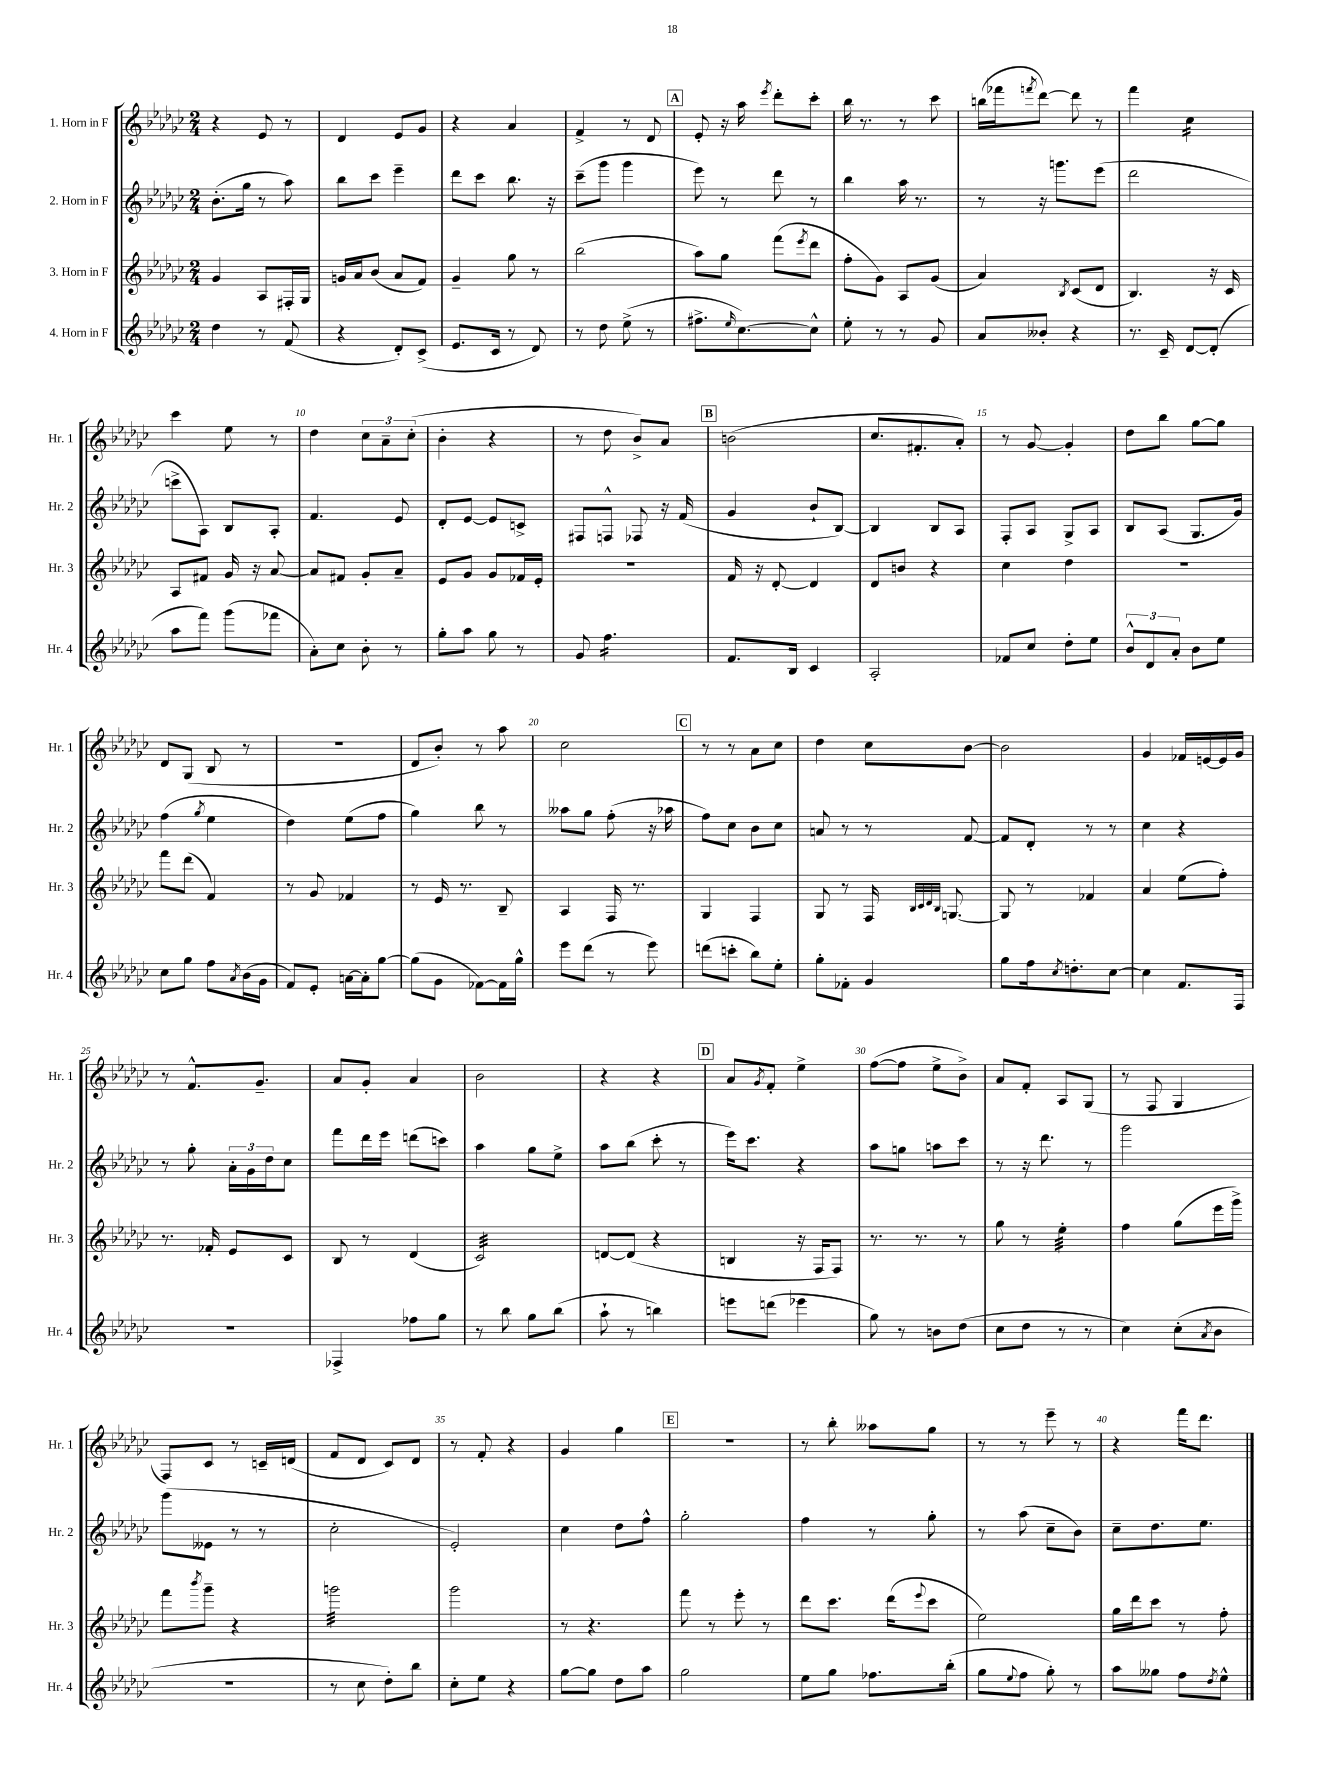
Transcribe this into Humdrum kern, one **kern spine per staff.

**kern	**kern	**kern	**kern
*staff4	*staff3	*staff2	*staff1
*clefG2	*clefG2	*clefG2	*clefG2
*k[b-e-a-d-g-c-]	*k[b-e-a-d-g-c-]	*k[b-e-a-d-g-c-]	*k[b-e-a-d-g-c-]
*M2/4	*M2/4	*M2/4	*M2/4
4dd-\	4g-/	(8.b-'\L	4r
.	.	16gg-\Jk	.
8r	8A-/L	8r	8e-/
(8f/	16F#'/L	8aa-\)	8r
.	16G-/JJ	.	.
=	=	=	=
4r	16g/LL	8bb-\L	4d-/
.	16a-/J	.	.
.	(8b-/J	8ccc-\J	.
8d-'/L)	8a-/L	4eee-~\	8e-/L
(8c-^/J	8f/J)	.	8g-/J
=	=	=	=
8.e-/L	4g-~/	8ddd-\L	4r
.	.	8ccc-\J	.
16c-/Jk	.	.	.
8r	8gg-\	8.bb-\	4a-/
8d-/)	8r	.	.
.	.	16r	.
=	=	=	=
8r	(2bb-\	(8ccc-~\L	4f^/
8dd-\	.	8ggg-\J	.
(8ee-^\	.	4ggg-\	8r
8r	.	.	8d-/
=	=	=	=
8.ff#^\L	8aa-\L)	8eee-\)	8e-'/
.	8gg-\J	8r	16r
16qqee-/	.	.	.
[8.cc-\)	.	.	16aa-\
.	.	.	8qeee-/
.	(8fff\L	8ddd-\	8ddd-'\L
.	8qeee-/	.	.
8cc-^^\]J	8ddd-\J	8r	8ccc-'\J
=	=	=	=
8ee-'\	8ff'\L	4bb-\	16bb-\
.	.	.	8.r
8r	8g-\J)	.	.
8r	8A-/L	16aa-\	8r
.	.	8.r	.
8g-/	(8g-/J	.	8ccc-\
=	=	=	=
8a-/L	4a-/)	8r	(16bb\LL
.	.	.	16fff-\J
.	.	.	8qfff/
8b--'/J	.	16r	[8ddd-\J)
.	.	8.ggg\L	.
.	8qB-/	.	.
4r	(8c-/L	.	8ddd-\]
.	8d-/J	(8eee-\J	8r
=	=	=	=
8.r	4.B-/)	2ddd-\	4fff\
16c-~/	.	.	.
[8d-/L	.	.	4cc-\
(8d-'/]J	16r	.	.
.	16c-/	.	.
=	=	=	=
8aa-\L	8A-/L	8ccc^\L	4ccc-\
8fff\J)	8f#/J	8A-\J)	.
(8ggg-\L	16g-/	8B-/L	8ee-\
.	16r	.	.
8fff-\J	[8a-/	8A-'/J	8r
=	=	=	=
8a-'\L)	8a-/]L	4.f/	4dd-\
8cc-\J	8f#/J	.	.
8b-'\	8g-'/L	.	12cc-\L
.	.	.	12a-~\
8r	8a-~/J	8e-/	.
.	.	.	(12cc-'\J
=	=	=	=
8gg-'\L	8e-/L	8d-'/L	4b-'\
8aa-\J	8g-/J	[8e-/J	.
8gg-\	8g-/L	8e-/]L	4r
8r	16f-/L	8c^/J	.
.	16e-'/JJ	.	.
=	=	=	=
8g-/	2r	8F#/L	8r
4.ff\	.	8F^^/J	8dd-\
.	.	8F-/	8b-^/L)
.	.	16r	8a-/J
.	.	(16f/	.
=	=	=	=
8.f/L	16f/	4g-/	(2b\
.	16r	.	.
.	[8d-'/	.	.
16B-/Jk	.	.	.
4c-/	4d-/]	8b-`/L	.
.	.	[8B-/J)	.
=	=	=	=
2A-'/	8d-/L	4B-/]	8.cc-/L
.	8b/J	.	.
.	.	.	8.f#'/
.	4r	8B-/L	.
.	.	8A-/J	8a-'/J)
=	=	=	=
8f-/L	4cc-\	8F'/L	8r
8cc-/J	.	8A-/J	[8g-/
8dd-'\L	4dd-\	8G-^/L	4g-'/]
8ee-\J	.	8A-/J	.
=	=	=	=
12b-^^/L	2r	8B-/L	8dd-\L
12d-/	.	.	.
.	.	(8A-/J	8bb-\J
12a-'/J	.	.	.
8b-\L	.	8.G-/L	[8gg-\L
8ee-\J	.	.	8gg-\]J
.	.	16g-/Jk)	.
=	=	=	=
8cc-\L	8fff\L	(4ff\	8d-/L
8gg-\J	(8ddd-\J	.	(8G-/J
.	.	8qgg-/	.
8ff\L	4f/)	4ee-\	8B-/
8qa-/	.	.	.
(16b-\L	.	.	8r
16g-\JJ	.	.	.
=	=	=	=
8f/L)	8r	4dd-\)	2r
8e-'/J	8g-/	.	.
[16a\LL	4f-/	(8ee-\L	.
16a'\]J	.	.	.
[8gg-\J	.	8ff\J	.
=	=	=	=
(8gg-\]L	8r	4gg-\)	8d-/L
8g-\J	16e-/	.	8b-'/J)
.	8.r	.	.
[8f-\L)	.	8bb-\	8r
16f-\]L	8B-~/	8r	8aa-\
16gg-^^\JJ	.	.	.
=	=	=	=
8eee-\L	4A-/	8aa--\L	2cc-\
(8ddd-\J	.	8gg-\J	.
8r	16F/	(8ff'\	.
.	8.r	.	.
8eee-\)	.	16r	.
.	.	16aa-\	.
=	=	=	=
(8ddd\L	4G-/	8ff\L)	8r
8ccc'\J	.	8cc-\J	8r
8bb-\L)	4F/	8b-\L	8a-\L
8ee-'\J	.	8cc-\J	8cc-\J
=	=	=	=
8gg-'\L	8G-/	8a/	4dd-\
8f-'\J	8r	8r	.
4g-/	16F/	8r	8cc-\L
.	32qqB-/LLL	.	.
.	32qqc-/	.	.
.	32qqd-/	.	.
.	32qqB-/JJJ	.	.
.	[8.G/	.	.
.	.	[8f/	[8b-\J
=	=	=	=
8gg-\L	8G/]	8f/]L	2b-\]
16ff\k	8r	8d-'/J	.
8qcc-/	.	.	.
8.dd'\	.	.	.
.	4f-/	8r	.
[8cc-\J	.	8r	.
=	=	=	=
4cc-\]	4a-/	4cc-\	4g-/
8.f/L	(8ee-\L	4r	16f-/LL
.	.	.	[16e/
.	8ff'\J)	.	16e/]
16F/Jk	.	.	16g-/JJ
=	=	=	=
2r	8.r	8r	8r
.	.	8gg-'\	8.f^^/L
.	16f-'/	.	.
.	8e-/L	24a-'\LL	.
.	.	24g-\	.
.	.	.	8.g-~/J
.	.	24dd-\J	.
.	8c-/J	8cc-\J	.
=	=	=	=
4F-^/	8B-/	8fff\L	8a-/L
.	8r	16ddd-\L	8g-'/J
.	.	16eee-\JJ	.
8ff-\L	(4d-/	(8ddd\L	4a-/
8gg-\J	.	8ccc\J)	.
=	=	=	=
8r	2c-/)	4aa-\	2b-\
8bb-\	.	.	.
8gg-\L	.	8gg-\L	.
(8bb-\J	.	8ee-^\J	.
=	=	=	=
8aa-`\	[8d/L	8aa-\L	4r
8r	(8d/]J	(8bb-\J	.
4bb\)	4r	8ccc-'\	4r
.	.	8r	.
=	=	=	=
8eee\L	4B/	16eee-\LK)	8a-/L
.	.	8.ccc-\J	.
.	.	.	8qg-/
(8ddd\J	.	.	8f'/J
4eee-\	16r	4r	4ee-^\
.	16F/LK	.	.
.	8F/J)	.	.
=	=	=	=
8gg-\)	8.r	8aa-\L	([8ff\L
8r	.	8gg\J	8ff\]J
.	8.r	.	.
8b\L	.	8aa\L	8ee-^\L
(8dd-\J	8r	8ccc-\J	8b-^\J)
=	=	=	=
8cc-\L	8gg-\	8r	8a-/L
8dd-\J	8r	16r	8f'/J
.	.	8.ddd-\	.
8r	4ee-'\	.	8A-/L
8r	.	8r	(8G-/J
=	=	=	=
4cc-\)	4ff\	2ggg-\	8r
.	.	.	8F/
(8cc-'\L	(8gg-\L	.	4G-/
8qa-/	.	.	.
8b-\J	16eee-\L	.	.
.	16ggg-^\JJ)	.	.
=	=	=	=
2r	8fff\L	(8ggg-\L	8F/L)
.	8qbbb-/	.	.
.	8ggg-~\J	8e--\J	8c-/J
.	4r	8r	8r
.	.	8r	16c~/LL
.	.	.	(16d/JJ
=	=	=	=
8r	2ggg\	2cc-'\	8f/L
8cc-\	.	.	8d-/J
8dd-'\L)	.	.	8c-/L)
8bb-\J	.	.	8d-/J
=	=	=	=
8cc-'\L	2ggg-\	2e-'/)	8r
8ee-\J	.	.	8f'/
4r	.	.	4r
=	=	=	=
[8gg-\L	8r	4cc-\	4g-/
8gg-\]J	4.r	.	.
8dd-\L	.	8dd-\L	4gg-\
8aa-\J	.	8ff^^\J	.
=	=	=	=
2gg-\	8fff\	2gg-'\	2r
.	8r	.	.
.	8eee-'\	.	.
.	8r	.	.
=	=	=	=
8ee-\L	8ddd-\L	4ff\	8r
8gg-\J	8.ccc-\J	.	8bb-'\
8.ff-\L	.	8r	8aa--\L
.	(16ddd-\LK	.	.
.	8qqeee-/	.	.
.	8ccc-\J	8gg-'\	8gg-\J
(16bb-'\Jk	.	.	.
=	=	=	=
8gg-\L	2ee-\)	8r	8r
8qqee-/	.	.	.
8ff\J	.	(8aa-\	8r
8gg-'\)	.	8cc-~\L	8eee-~\
8r	.	8b-\J)	8r
=	=	=	=
8aa-\L	16gg-\LL	8cc-~\L	4r
.	16ddd-\J	.	.
8gg--\J	8ccc-\J	8.dd-\	.
8ff\L	8r	.	16fff\LK
.	.	8.ee-\J	8.ddd-\J
8qdd-/	.	.	.
8ee-^^\J	8ff'\	.	.
==	==	==	==
*-	*-	*-	*-
